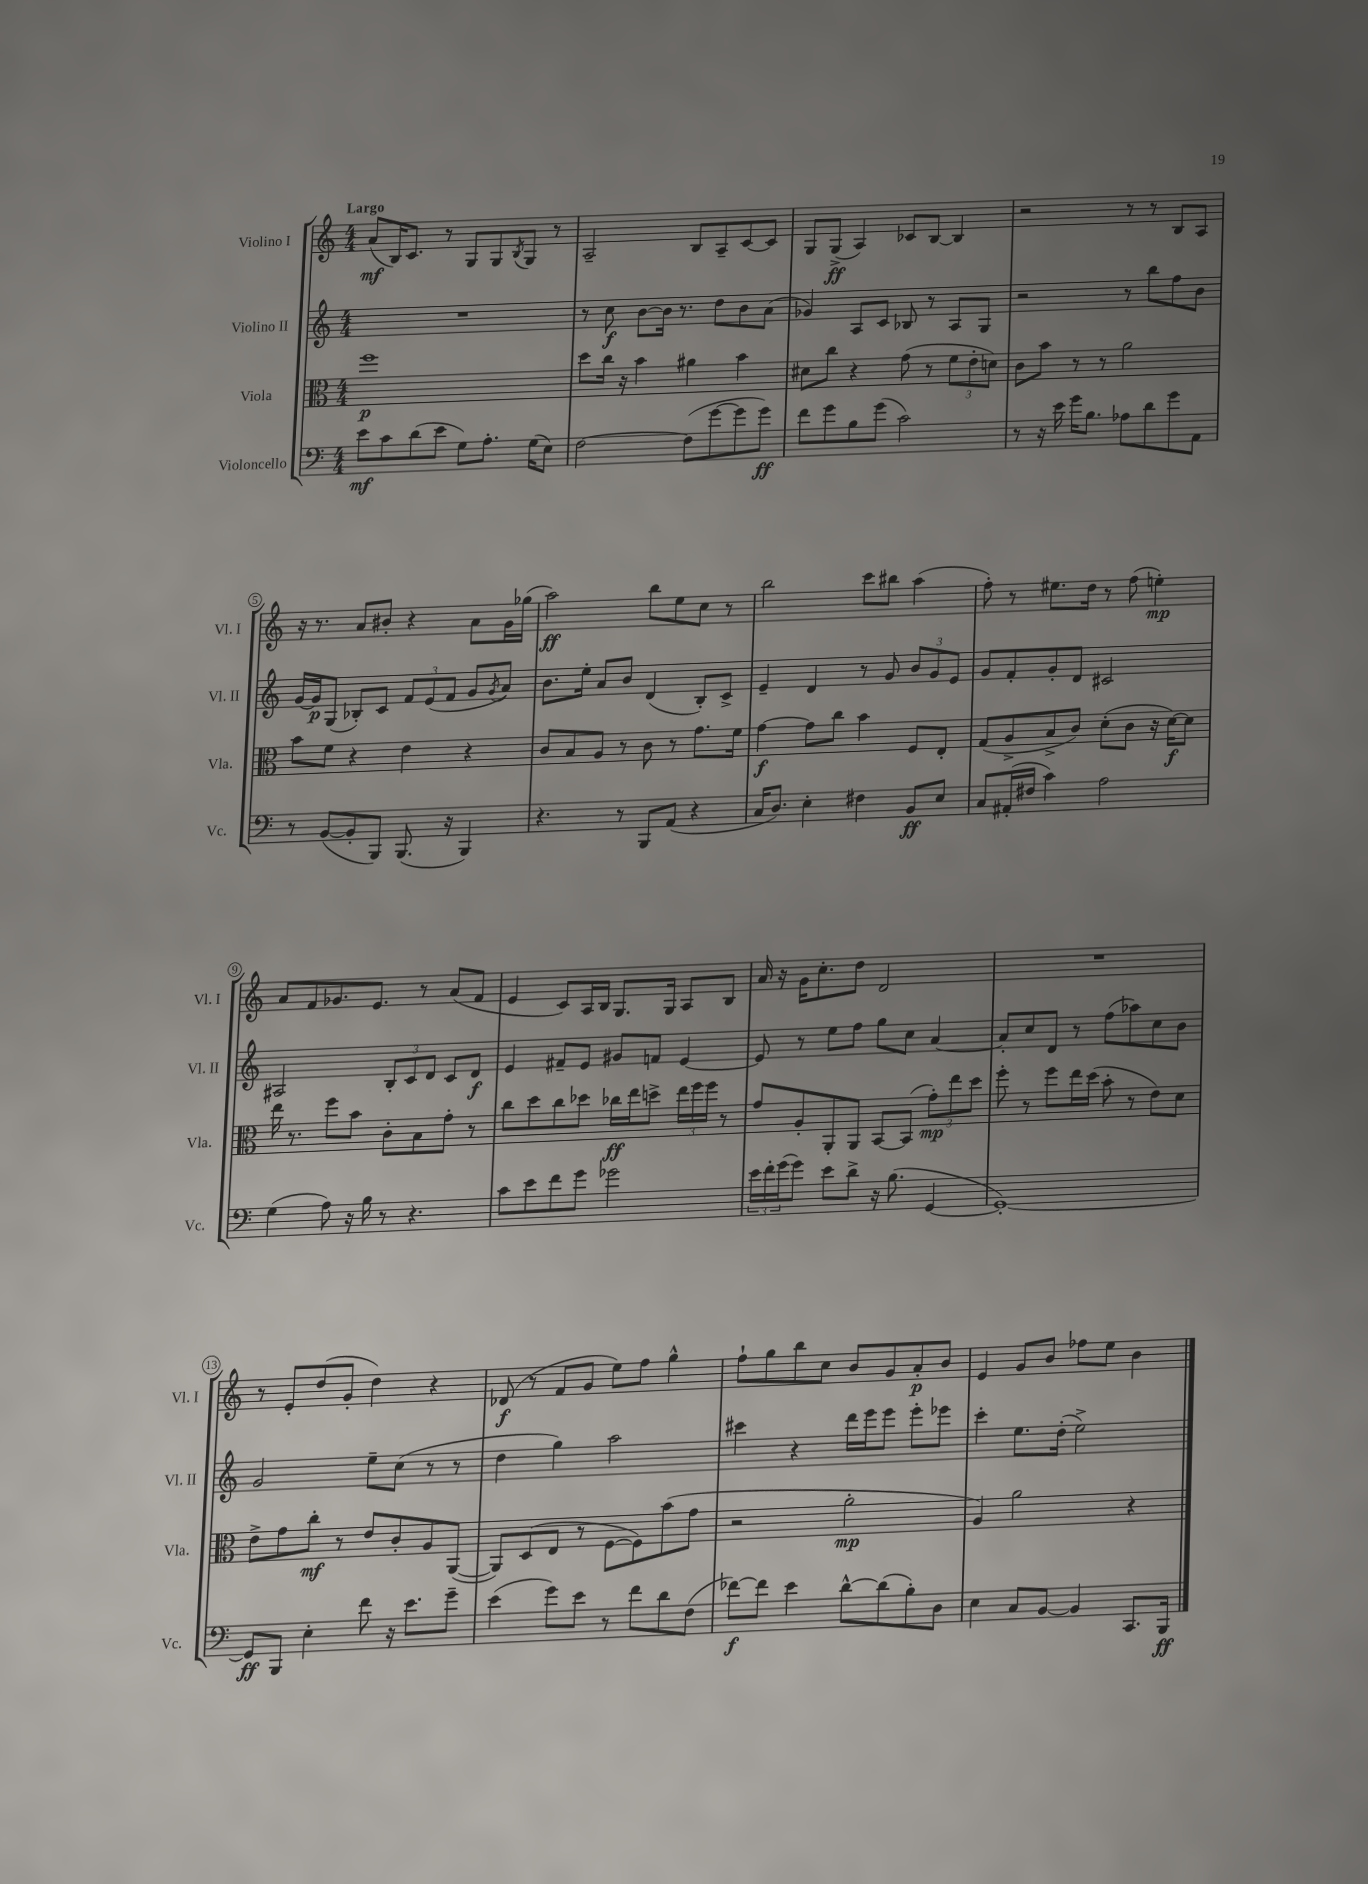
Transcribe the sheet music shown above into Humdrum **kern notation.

**kern	**kern	**kern	**kern
*staff4	*staff3	*staff2	*staff1
*clefF4	*clefC3	*clefG2	*clefG2
*k[]	*k[]	*k[]	*k[]
*M4/4	*M4/4	*M4/4	*M4/4
8e	1ff	1r	(8a
8c	.	.	16B)
.	.	.	8.c
(8d	.	.	.
8e	.	.	8r
8G)	.	.	8G
8.A'	.	.	8G
.	.	.	8qB
.	.	.	8G
(16G	.	.	.
8E)	.	.	8r
=	=	=	=
[2F	8dd	8r	2A~
.	16cc	8cc	.
.	16r	.	.
.	4b	[8b	.
.	.	16b]	.
.	.	8.r	.
(8F]	4a#	.	8B
[8g	.	8dd	8A~
8g]	4b	8b	[8c
8g)	.	(8a	8c]
=	=	=	=
8f	8d#	4g-)	8G
8g	8cc	.	(8G^
8B	4r	8A	4A)
(8g	.	8c	.
2c)	(8g	8B-	8c-
.	8r	8r	[8B
.	12f	8A	4B]
.	12e'	.	.
.	.	8G	.
.	12d)	.	.
=	=	=	=
8r	8c	2r	2r
16r	8b	.	.
16e	.	.	.
16g	8r	.	.
8.B	.	.	.
.	8r	.	.
8A-	2a	8r	8r
8d	.	8bb	8r
8g	.	8ff	8B
8AA	.	8b	8A
=	=	=	=
8r	8b	[16g	16r
.	.	16g]	8.r
([8BB	8f	(8G	.
8BB']	4r	8B-')	8a
8BBB)	.	8c	8b#'
(8.BBB	4e	12f	4r
.	.	(12e	.
.	.	12f	.
16r	.	.	.
4BBB)	4r	8g	8a
.	.	8qg	.
.	.	8a)	16g
.	.	.	(16gg-
=	=	=	=
4.r	8c	8.b	2aa)
.	8B	.	.
.	.	16ee'	.
.	8A	8a	.
8r	8r	8b	.
8BBB	8c	(4d	8bb
(8AA	8r	.	8ee
4r	8.g	8B')	8cc
.	.	8c^	8r
.	16f	.	.
=	=	=	=
16C	[4g	4e~	2bb
8.D)	.	.	.
4E'	8g]	4d	.
.	8cc	.	.
4F#	4b	8r	8ccc
.	.	8g	8bb#
8BB	8F	12b	(4aa
.	.	12g	.
8E	8E'	.	.
.	.	12e	.
=	=	=	=
8C	(8G	8g	8ff')
(16AA#'	8A^	8f'	8r
16F#	.	.	.
4c)	8B^	8g'	8.ee#
.	8c)	8d	.
.	.	.	16dd
2A	(8d'	2c#	8r
.	8c	.	(8ff
.	16r	.	4ee')
.	[16d)	.	.
.	8d]	.	.
=	=	=	=
(4G	16ee	2A#	8a
.	8.r	.	.
.	.	.	8f
8A)	8ff	.	8.g-
16r	8b	.	.
16B	.	.	8.e
8r	8c'	12B'	.
.	.	12c	.
4.r	8B	.	8r
.	.	12d	.
.	8g'	8c	(8a
.	8r	8d	8f
=	=	=	=
8c	8cc	4e	4e
8e	8dd	.	.
8f	8cc	8f#~	8c)
8g	8dd-	8e	16A
.	.	.	16B
2g-	16cc-	8g#	8.G
.	16ee	.	.
.	8dd^	8f	.
.	.	.	16G
.	24ee	[4e	8A
.	24ff	.	.
.	24ff	.	.
.	8r	.	8B
=	=	=	=
24e	8g	8e]	16a
24f'	.	.	.
.	.	.	16r
(24g	.	.	.
8g)	8A'	8r	16g
.	.	.	8.cc'
8e	8AA'	8ee	.
8d^	8AA	8ff	8dd
16r	[8BB	8gg	2d
(8.B	.	.	.
.	(8BB]	8cc	.
[4GG	12g')	[4a	.
.	12ee	.	.
.	12dd	.	.
=	=	=	=
1GG'_)	8ff'	8a']	1r
.	8r	8cc	.
.	8ff	8d	.
.	16ee	8r	.
.	(16dd	.	.
.	8b'	(8ff	.
.	8r	8aa-)	.
.	8e)	8cc	.
.	8d	8b	.
=	=	=	=
8GG]	8e^	2g	8r
8BBB	8g	.	8e'
4E'	8cc'	.	(8dd
.	8r	.	8g'
8f	8e	8ee~	4dd)
16r	8c'	(8cc	.
8.e	.	.	.
.	8A	8r	4r
8g~	([8AA	8r	.
=	=	=	=
(4e	8AA])	4dd	(8d-
.	(8D	.	8r
8g)	8E	4gg)	8f
8e	8r	.	8g
8r	[8F	2aa	8ee)
8f	8F])	.	8ff
8d	(8b	.	4gg^^
(8F	8g	.	.
=	=	=	=
[8f-)	2r	4ccc#	8ff`
8f-]	.	.	8gg
4e	.	4r	8bb
.	.	.	8cc
[8d^^	2a'	16ddd	8b
.	.	16eee	.
(8d]	.	8eee	8g
8B')	.	8eee'	8a'
8D	.	8eee-	8b
=	=	=	=
4E	4A)	4ccc'	4e
8C	2a	8.ee	8g
[8BB	.	.	8b
.	.	(16dd'	.
4BB]	.	2ee^)	8ff-
.	.	.	8ee
8.CC	4r	.	4b
16BBB	.	.	.
==	==	==	==
*-	*-	*-	*-
